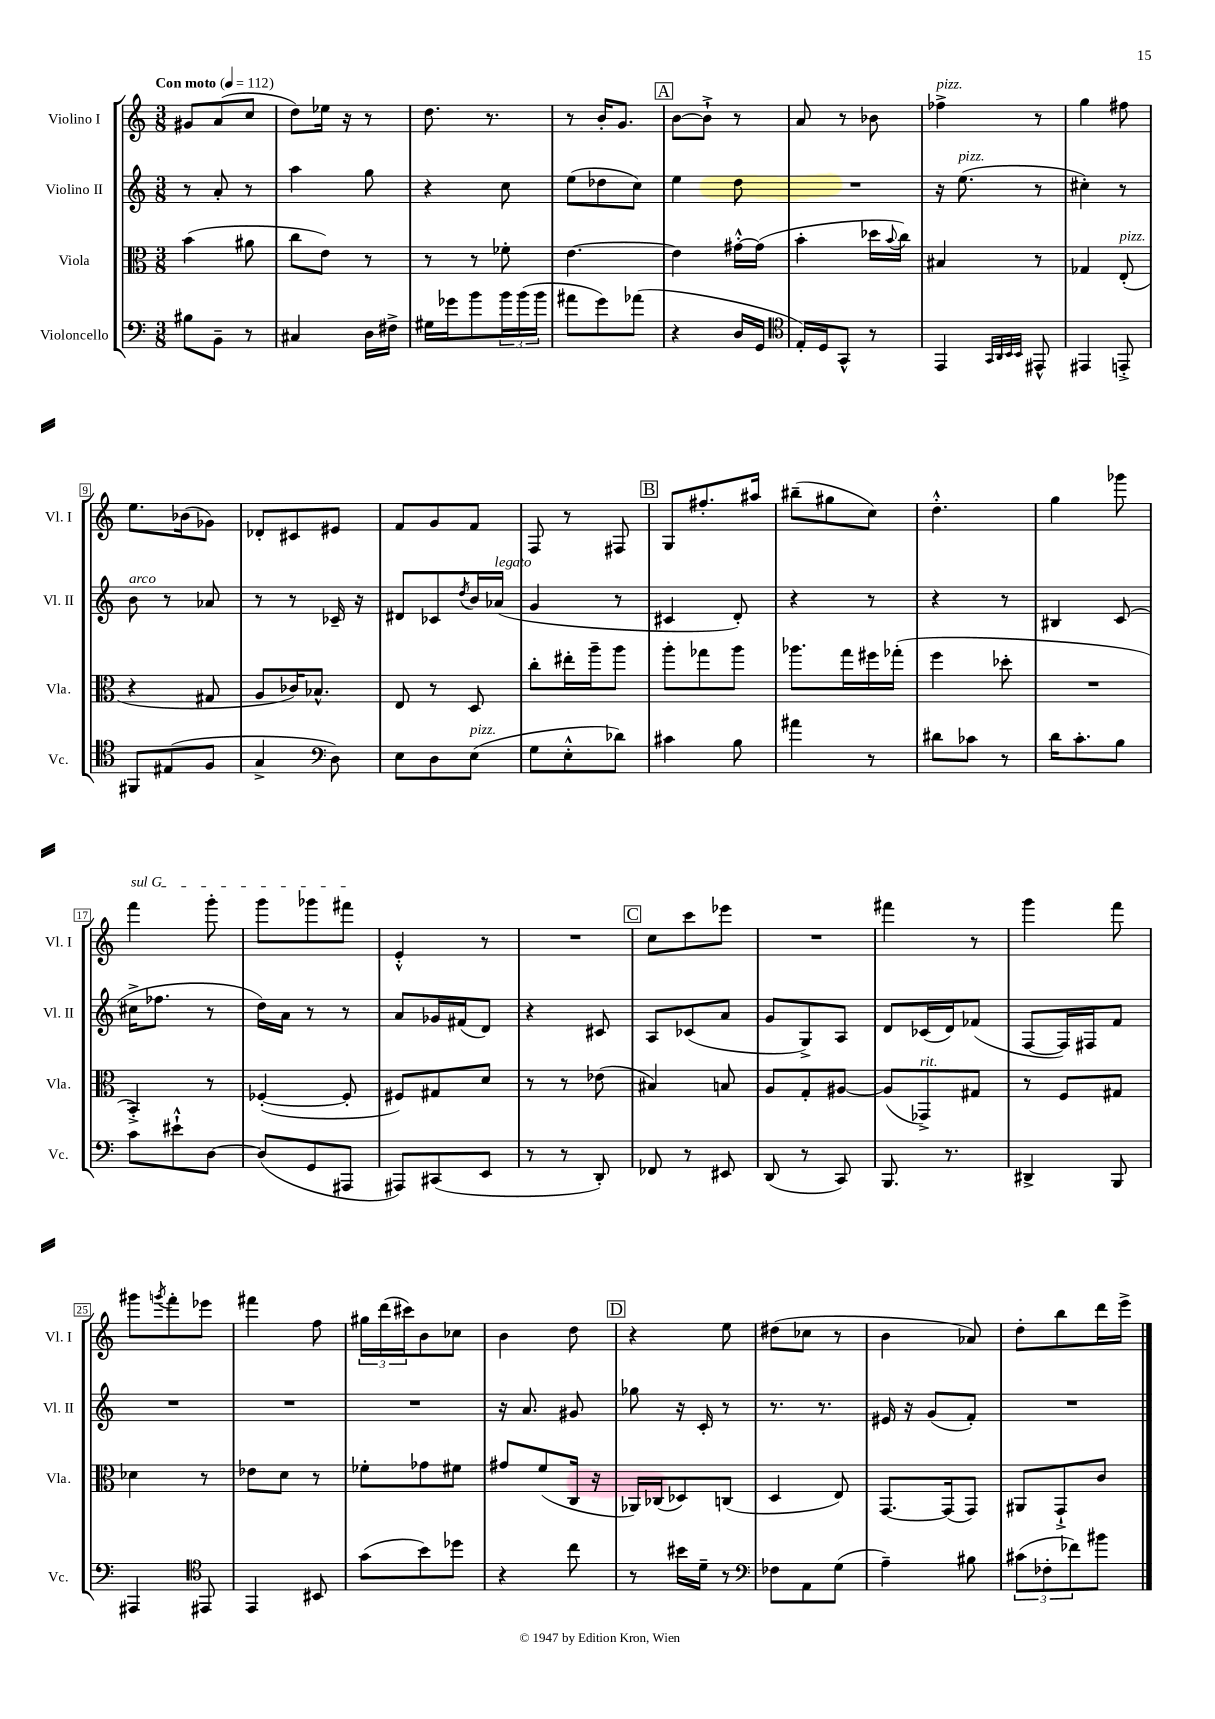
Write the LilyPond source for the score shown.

<<
\new StaffGroup <<
\new Staff = "s0" \with { instrumentName = "Violino I" shortInstrumentName = "Vl. I" } {
    \clef treble \key c \major \numericTimeSignature \time 3/8 \tempo "Con moto" 4 = 112
    gis'8 a'8( c''8 |
    d''8) ees''16 r16 r8 |
    d''8. r8. |
    r8 b'16-. g'8. |
    \mark \markup { \box "A" } b'8~ b'8-!-> r8 |
    a'8 r8 bes'8 |
    fes''4->^\markup { \italic "pizz." } r8 |
    g''4 fis''8 |
    e''8. bes'16( ges'8) |
    des'8-. cis'8 eis'8 |
    f'8 g'8 f'8 |
    f8 r8 fis8 |
    \mark \markup { \box "B" } g8 fis''8.-. ais''16 |
    bis''8--( gis''8 c''8) |
    d''4.-.-^ |
    g''4 ges'''8 |
    \once \override TextSpanner.bound-details.left.text = \markup { \italic "sul G" } f'''4\startTextSpan g'''8-. |
    g'''8 ges'''8 fis'''8\stopTextSpan |
    e'4-.-^ r8 |
    R4. |
    \mark \markup { \box "C" } c''8 c'''8 ees'''8 |
    R4. |
    fis'''4 r8 |
    g'''4 f'''8 |
    gis'''8 \acciaccatura { g'''8 } f'''8-. ees'''8 |
    fis'''4 f''8 |
    \tuplet 3/2 { gis''16 d'''16( cis'''16) } b'8 ces''8 |
    b'4 d''8 |
    \mark \markup { \box "D" } r4 e''8 |
    dis''8( ces''8 r8 |
    b'4 aes'8) |
    d''8-. b''8 d'''16 e'''16-> \bar "|." |
}
\new Staff = "s1" \with { instrumentName = "Violino II" shortInstrumentName = "Vl. II" } {
    \clef treble \key c \major \numericTimeSignature \time 3/8
    r8 a'8-. r8 |
    a''4 g''8 |
    r4 c''8 |
    e''8( des''8 c''8) |
    \mark \markup { \box "A" } e''4 d''8 |
    R4. |
    r16 e''8.^\markup { \italic "pizz." }( r8 |
    cis''4-.) r8 |
    b'8^\markup { \italic "arco" } r8 aes'8 |
    r8 r8 ces'16-- r16 |
    dis'8 ces'8 \acciaccatura { d''8 } b'16 aes'16^\markup { \italic "legato" }( |
    g'4 r8 |
    \mark \markup { \box "B" } cis'4 d'8-.) |
    r4 r8 |
    r4 r8 |
    bis4 c'8( |
    cis''16-> fes''8. r8 |
    d''16) a'16 r8 r8 |
    a'8 ges'16 fis'16( d'8) |
    r4 cis'8 |
    \mark \markup { \box "C" } a8 ces'8( a'8 |
    g'8 g8->) a8 |
    d'8 ces'16( d'16) fes'8( |
    f8~ f16) fis16 f'8 |
    R4. |
    R4. |
    R4. |
    r16 a'8. gis'8 |
    \mark \markup { \box "D" } ges''8 r16 c'16-. r8 |
    r8. r8. |
    eis'16 r16 g'8( f'8-.) |
    R4. \bar "|." |
}
\new Staff = "s2" \with { instrumentName = "Viola" shortInstrumentName = "Vla." } {
    \clef alto \key c \major \numericTimeSignature \time 3/8
    b'4( ais'8 |
    c''8 e'8) r8 |
    r8 r8 fes'8-. |
    e'4.~ |
    \mark \markup { \box "A" } e'4 gis'16~-.-^ gis'16( |
    b'4-. des''16 \appoggiatura { b'8 } c''16) |
    bis4 r8 |
    ges4 e8-.^\markup { \italic "pizz." }( |
    r4 gis8 |
    a8 ces'16) bes8.-^ |
    e8 r8 d8 |
    c''8-. eis''16-. a''16-- a''8 |
    \mark \markup { \box "B" } a''8-. ges''8 a''8 |
    aes''8. g''16 fis''16 ges''16-.( |
    f''4 des''8-. |
    R4. |
    b,4-.->) r8 |
    fes4~-.( fes8-. |
    fis8) gis8 d'8 |
    r8 r8 ees'8( |
    \mark \markup { \box "C" } bis4) b8 |
    a8 g8-. ais8~ |
    ais8( ges,8->^\markup { \italic "rit." }) gis8 |
    r8 f8 gis8 |
    des'4 r8 |
    ees'8 d'8 r8 |
    fes'8-. ges'8 fis'8 |
    gis'8 f'8( c16 r16 |
    \mark \markup { \box "D" } aes,16) ces16( des8) c8( |
    d4 e8) |
    g,8.~ g,16( g,8) |
    ais,8 g,8-!-> c'8 \bar "|." |
}
\new Staff = "s3" \with { instrumentName = "Violoncello" shortInstrumentName = "Vc." } {
    \clef bass \key c \major \numericTimeSignature \time 3/8
    bis8 b,8-- r8 |
    cis4 d16 fis16-> |
    gis16 ges'16 b'8 \tuplet 3/2 { b'16 b'16( b'16 } |
    ais'8 g'8) aes'8( |
    \mark \markup { \box "A" } r4 d16 g,16 |
    \clef tenor e16-.) d16 g,8-^ r8 |
    e,4 \grace { g,32 a,32 b,32 b,32 } eis,8-^ |
    eis,4 e,8-.-> |
    fis,8 eis8( f8 |
    g4-> \clef bass d8) |
    e8 d8 e8^\markup { \italic "pizz." }( |
    g8 e8-.-^ des'8) |
    \mark \markup { \box "B" } cis'4 b8 |
    ais'4 r8 |
    dis'8 ces'8 r8 |
    d'16 c'8.-. b8 |
    c'8 eis'8-!-^ d8~ |
    d8( g,8 ais,,8 |
    ais,,8) cis,8( e,8 |
    r8 r8 d,8-.) |
    \mark \markup { \box "C" } fes,8 r8 eis,8 |
    d,8( r8 c,8) |
    b,,8. r8. |
    dis,4-> b,,8 |
    ais,,4 \clef tenor eis,8 |
    e,4 bis,8 |
    g'8( b'8) des''8 |
    r4 c''8 |
    \mark \markup { \box "D" } r8 bis'16 d'16-- r8 |
    \clef bass fes8 a,8 g8( |
    a4--) bis8 |
    \tuplet 3/2 { cis'8( fes8-. fes'8) } bis'8 \bar "|." |
}
>>
>>
\layout { \context { \Score \override BarNumber.stencil = #(make-stencil-boxer 0.1 0.3 ly:text-interface::print) } }
